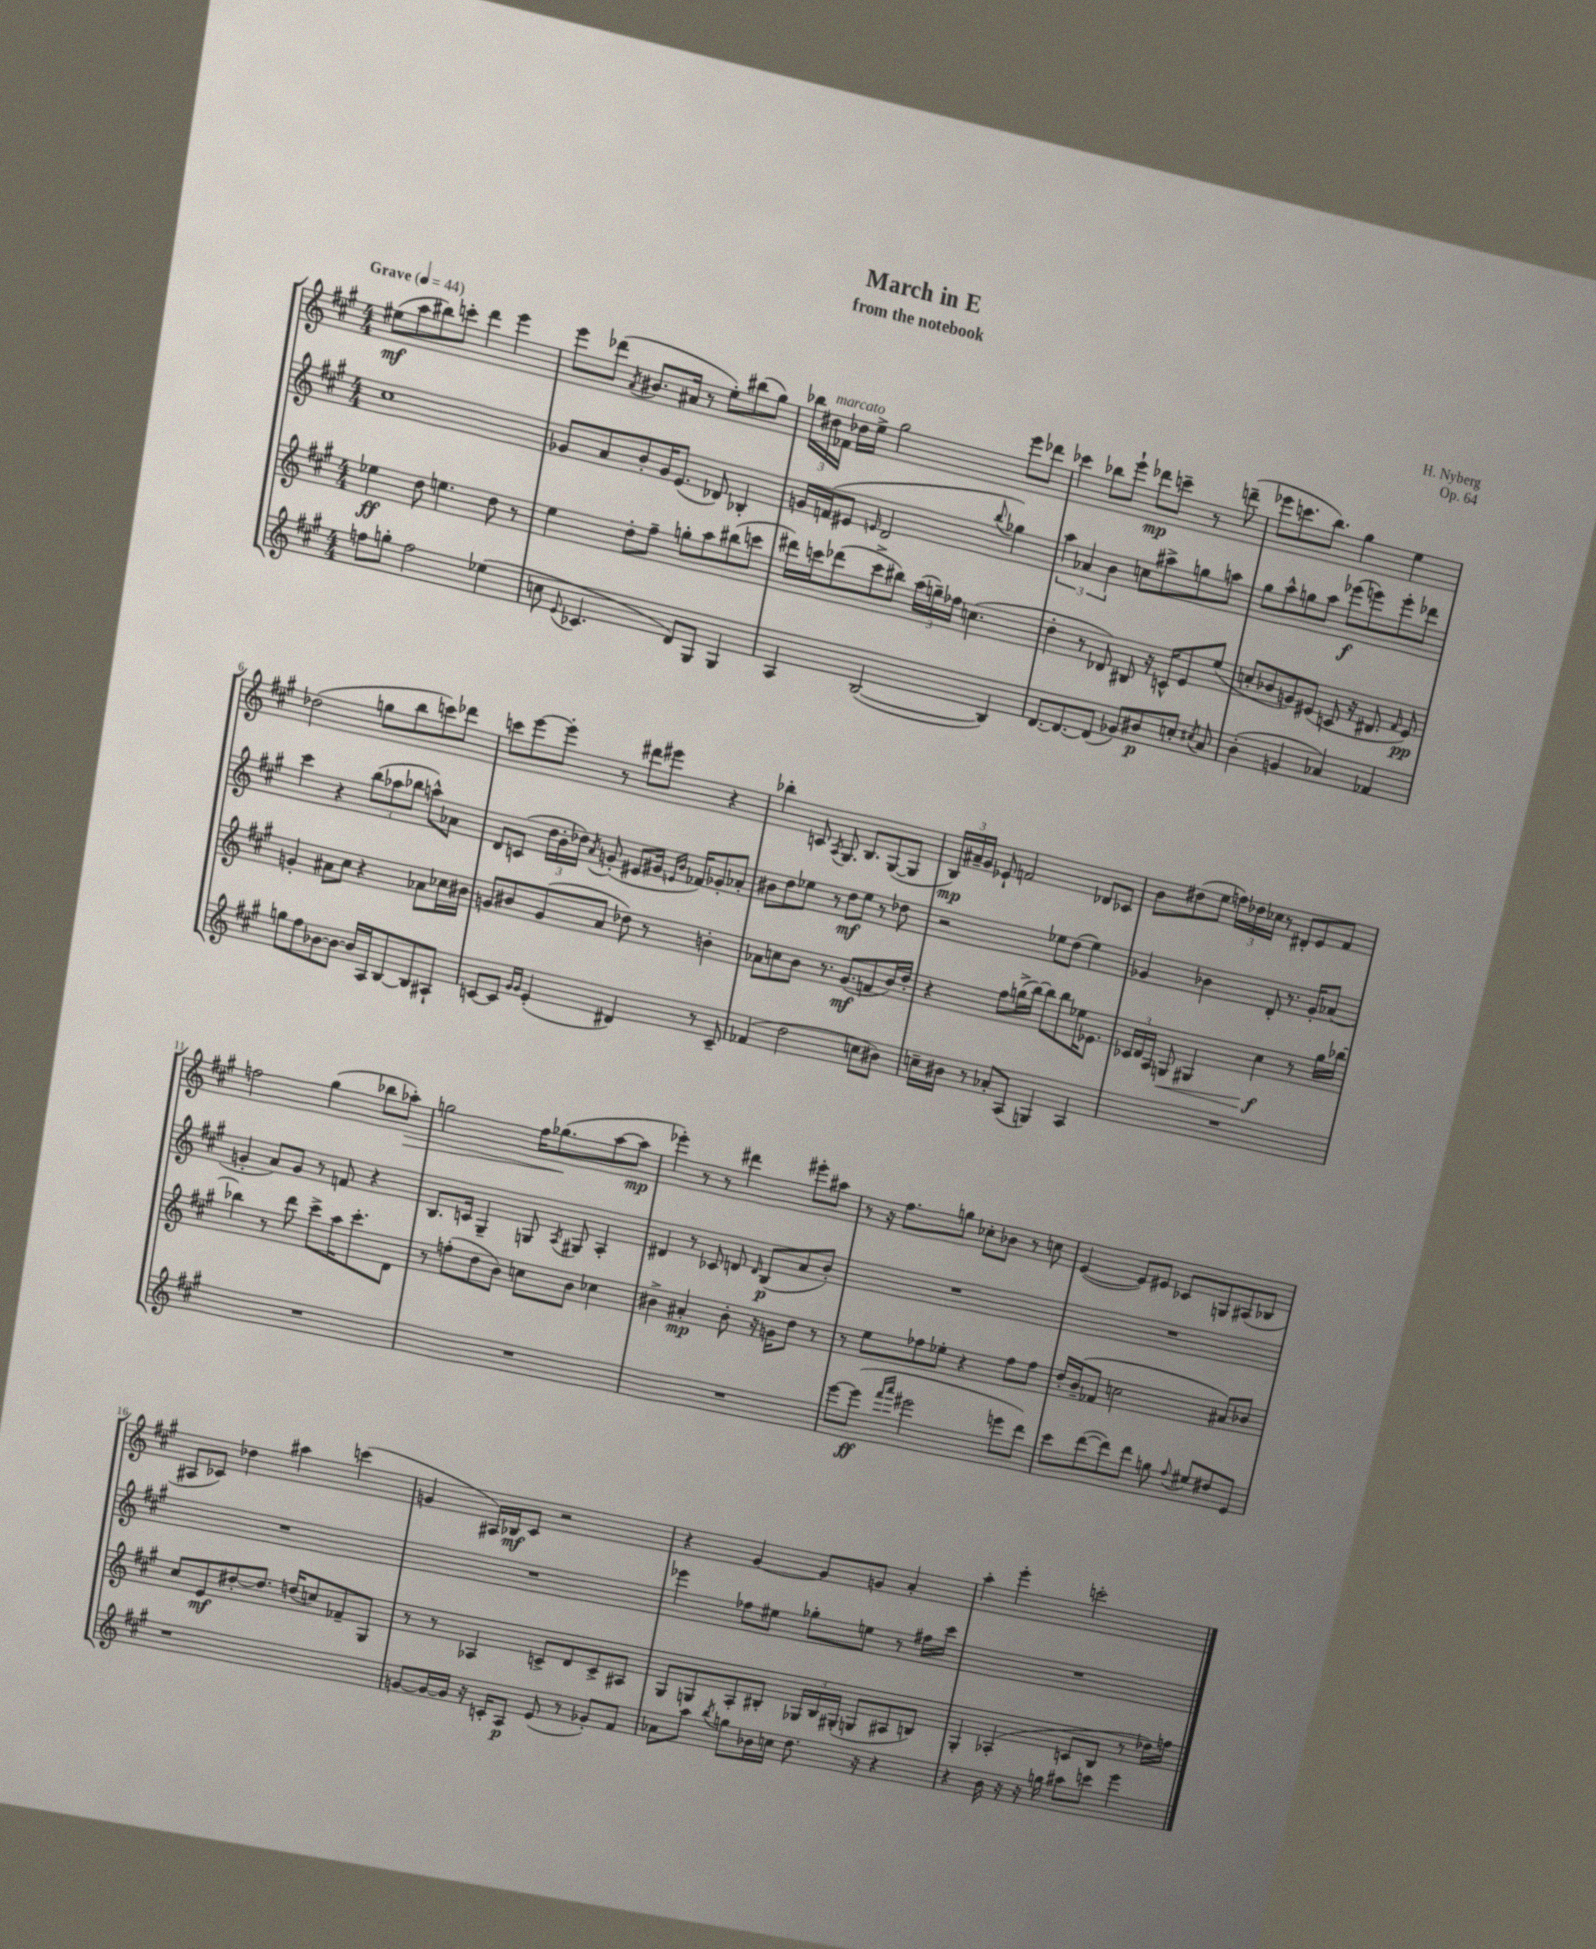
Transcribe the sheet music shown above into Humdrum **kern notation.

**kern	**kern	**kern	**kern
*staff4	*staff3	*staff2	*staff1
*clefG2	*clefG2	*clefG2	*clefG2
*k[f#c#g#]	*k[f#c#g#]	*k[f#c#g#]	*k[f#c#g#]
*M4/4	*M4/4	*M4/4	*M4/4
*MM44	*MM44	*MM44	*MM44
8ff\L	4ee-\	1cc#	(8ee#\L
8gg'\J	.	.	8aa\
2ff\	8dd\	.	8bb#\)
.	4.ee\	.	8ccc'\J
.	.	.	4ddd\
(4ee-\	8dd\	.	4eee\
.	8r	.	.
=	=	=	=
8cc\	4ee\	8g-/L	8eee\L
8qqe/	.	.	.
4.c-/	.	8a/	(8ddd-\J
.	.	.	8qa/
.	8dd'\L	8b'/	8.b#/L
.	8ff#~\J	16g-/K	.
.	.	(8.e/J	16a#/Jk
8d/L)	8gg'\L	.	8r
8G#/J	8aa\	8d-/)	8ee'\L)
4G#/	(8bb#\	4B-'/	(8bb#\
.	8ccc\J	.	8gg#\J)
=	=	=	=
4A/	16ddd#\LL)	16g/LL	24bb-\LL
.	.	.	24dd#\
.	16ccc\J	(16f/J	.
.	.	.	24f-\JJ
.	(8ddd-\	8e#/J	16dd-\LL
.	.	.	16ee^\JJ
.	.	16qqe/	.
([2B/	8ccc^\	2d/	2gg#\
.	8bb#\J)	.	.
.	(24aa\LL	.	.
.	24gg~\)	.	.
.	24ff-\JJ	.	.
.	(4.cc\	.	.
.	.	8qqbb/	.
4B/])	.	4gg-\)	8eee\L
.	.	.	8ddd-\J
=	=	=	=
[8.d/L	4dd'\	6aa\	4ccc-\
.	.	6a-/	.
8.d/_	.	.	.
.	8r	.	8bb-\L
.	.	6b\	.
(8d/]J	8d-/)	.	8eee`\J
8g-/L)	8B#/	8cc\L	8ddd-\L
8b#/	16r	8aa#^\	8ccc~\J
.	16c^^/LK	.	.
8cc'/J	8e/	8gg\	8r
8qcc#/	.	.	.
8a/	(8ee/J	8aa\J	(8ddd~\
=	=	=	=
(4b'\	8cc'/L	8gg#\L	8eee-\L
.	8b-/	8aa^^\	8.ccc\
4g/	8g/)	8gg\	.
.	.	.	8.bb\J)
.	(8e#/J	8aa\J	.
4a-/)	8c/	(8eee-\L	4gg#\
.	16r	8eee\)	.
.	8.d#/	.	.
4f-/	.	8eee'\	4ee\
.	16qqf#/	.	.
.	8e#/)	8ddd-\J	.
=	=	=	=
8gg\L	4g'/	4ccc#\	(2dd-\
8ff#\	.	.	.
[8b-\	8a#\L	4r	.
8b-\_J	8cc#\J	.	.
16b-/]LL	4r	(12bb\L	8gg\L
16A/J	.	.	.
.	.	12aa-\	.
[8B/	.	.	8bb\
.	.	12bb-\J	.
8B/]	8a-\L	8aa^^\L)	8ccc\)
8A#`/J	16cc-\L	8a-\J	8ddd-\J
.	16b#\JJ	.	.
=	=	=	=
[8c/L	8g/L	8d/L	8ccc\L
8c/]J	8b#/	(8c/J	[8eee\
16qqg#/LL	.	.	.
16qqg#/JJ	.	.	.
(4e'/	(8g/	24dd\LL	8eee'\]J
.	.	24b'\	.
.	.	24dd-\JJ)	.
.	.	8qa/	.
.	8a/J	(8g'/	8r
4d#/)	8dd-\)	8e#/L	8ddd#\L
.	8r	16g#/Jk	8eee#\J
.	.	16qqe/LL	.
.	.	16qqb/JJ	.
.	.	16f-/LK)	.
8r	4b'\	8g-'/	4r
8c~/	.	8a-'/J	.
=	=	=	=
(4f-/	8a-\L	8b#\L	4bb-'\
.	8cc\	8dd\	.
2dd\	8b\J	8ee-\J	8c/
.	.	.	8qA/
.	8.r	8r	8.G#/
.	.	8dd\L	.
.	(8.g#/L	.	8.B/L
.	.	8ee-\J	.
8cc\L	8f/	8r	([8G#/
8b#\J)	16b/L)	8dd-\	8G#/]J
.	16dd'/JJ	.	.
=	=	=	=
16cc~\LL	4r	2r	24B/LL)
.	.	.	24a#~/
16b#\JJ	.	.	.
.	.	.	24g#/JJ
8r	.	.	8e-`/
8a-'/L	8ff#\L	.	2f/
(8A/J	(16gg^\L	.	.
.	[16bb\JJ)	.	.
4G/)	8bb\]L	8ee-\L	.
.	8bb\	(8dd\J	.
4A/	16ee-\K	4ee-\)	8d-/L
.	8.e-\J	.	.
.	.	.	8c-/J
=	=	=	=
1r	24c-/LL	4g-/	8b\L
.	24d/	.	.
.	24A/JJ	.	.
.	8G/	.	(8dd#\
.	4G#/	4b-\	8ee\J
.	.	.	24ff\LL)
.	.	.	24dd-\
.	.	.	24cc-\JJ
.	4cc#\	8d'/	8r
.	.	8.r	8d#'/L
.	8r	.	8e/
.	.	16g-'/LK	.
.	16gg#\LL	(8a-/J	8f#/J
.	[16bb-\JJ	.	.
=	=	=	=
1r	4bb-\]	4g'/	2ff\
.	8r	8a/L)	.
.	8ddd\	8g/J	.
.	8ccc#^\L	8r	(4gg#\
.	16aa\K	8f/	.
.	8.ccc#'\	.	.
.	.	4r	8bb-\L
.	8d\J	.	8aa-'\J)
=	=	=	=
1r	8r	8.B/L	2gg\
.	(8ff'\L	.	.
.	.	16c/Jk	.
.	8dd\	4G#~/	.
.	8b\J)	.	.
.	8cc\L	8G/	16ff#\LK
.	.	.	(8.gg-\
.	.	8qA/	.
.	8b\J	8G#/	.
.	4cc-\	4A'/	[8aa\
.	.	.	8aa\]J
=	=	=	=
1r	4b#^\	4d#/	4eee-'\)
.	4a#'/	8r	8r
.	.	8c-/	8r
.	8b#'\	8d/	4ddd#\
.	.	16qqd/	.
.	16r	(8B/L	.
.	16g\LK	.	.
.	8dd\J	8a/	8eee#'\L
.	8r	8b'/J)	8aa#\J
=	=	=	=
[8eee\L	8r	1r	8r
(8eee\]J	8ee\L	.	16r
.	.	.	8.ff#\L
16qqfff#/LL	.	.	.
16qqaaa/JJ	.	.	.
2eee#\	8ff-\	.	.
.	8ee-'\J	.	8gg\J
.	4r	.	8cc-'\L
.	.	.	8b-\J
8eee\L	8ff-\L	.	8r
8ddd\J)	8ff-\J	.	8cc\
=	=	=	=
8ccc#\L	16dd'/LL	1r	([4e/
.	(16b~/J	.	.
([8ddd\	8f-/J	.	.
8ddd\])	2cc\	.	8e/]L)
8ddd\J	.	.	8e#/J
8gg\	.	.	8c-/L
8qqff#/	.	.	.
8ee#/L	.	.	8G/
8dd#/	8a#/L)	.	(8A#/
8e/J	8b-/J	.	8B-/J
=	=	=	=
1r	8cc#/L	1r	8A#/L
.	8e/	.	8c-/J)
.	[8dd#'/	.	4dd-\
.	8.dd#/]J	.	.
.	.	.	4aa#\
.	(16dd/LK	.	.
.	8cc/)	.	.
.	8f-~/	.	(4ccc\
.	8G#/J	.	.
=	=	=	=
[8g/L	8r	1r	4g/
16g/_L	8r	.	.
16g/]JJ	.	.	.
16r	4A-/	.	16A#/LL)
16c'/LK	.	.	16B-/J
8A/J	.	.	8c#/J
(8e/	8c^/L	.	2r
8r	8d/	.	.
8g-'/L)	8c^/	.	.
8f#/J	8A#/J	.	.
=	=	=	=
8a-\L	8G#/L	4eee-\	4r
8aa\J	8G/	.	.
8qbb/	.	.	.
8gg\L	8A'/	8ff-\L	[4g#/
16b-\L	8B#'/J	8ee#\J	.
16cc\JJ	.	.	.
8.dd\	24G-/LL	8gg-'\L	8g#/]L
.	24B#/	.	.
.	(24G#'/JJ	.	.
.	8G/L	8ee\J	8g/J
16r	.	.	.
4r	8A#/	8r	4a'/
.	8B/J)	16ff#\LL	.
.	.	16ccc#\JJ	.
=	=	=	=
4r	4G#'/	1r	4aa'\
16b\	(4A-'/	.	4eee'\
16r	.	.	.
16r	.	.	.
16gg\	.	.	.
8aa#\L	8c/L	.	2ccc'\
8ccc\J	8B/J	.	.
4eee\	8r	.	.
.	16dd-\LL)	.	.
.	16ff\JJ	.	.
==	==	==	==
*-	*-	*-	*-
